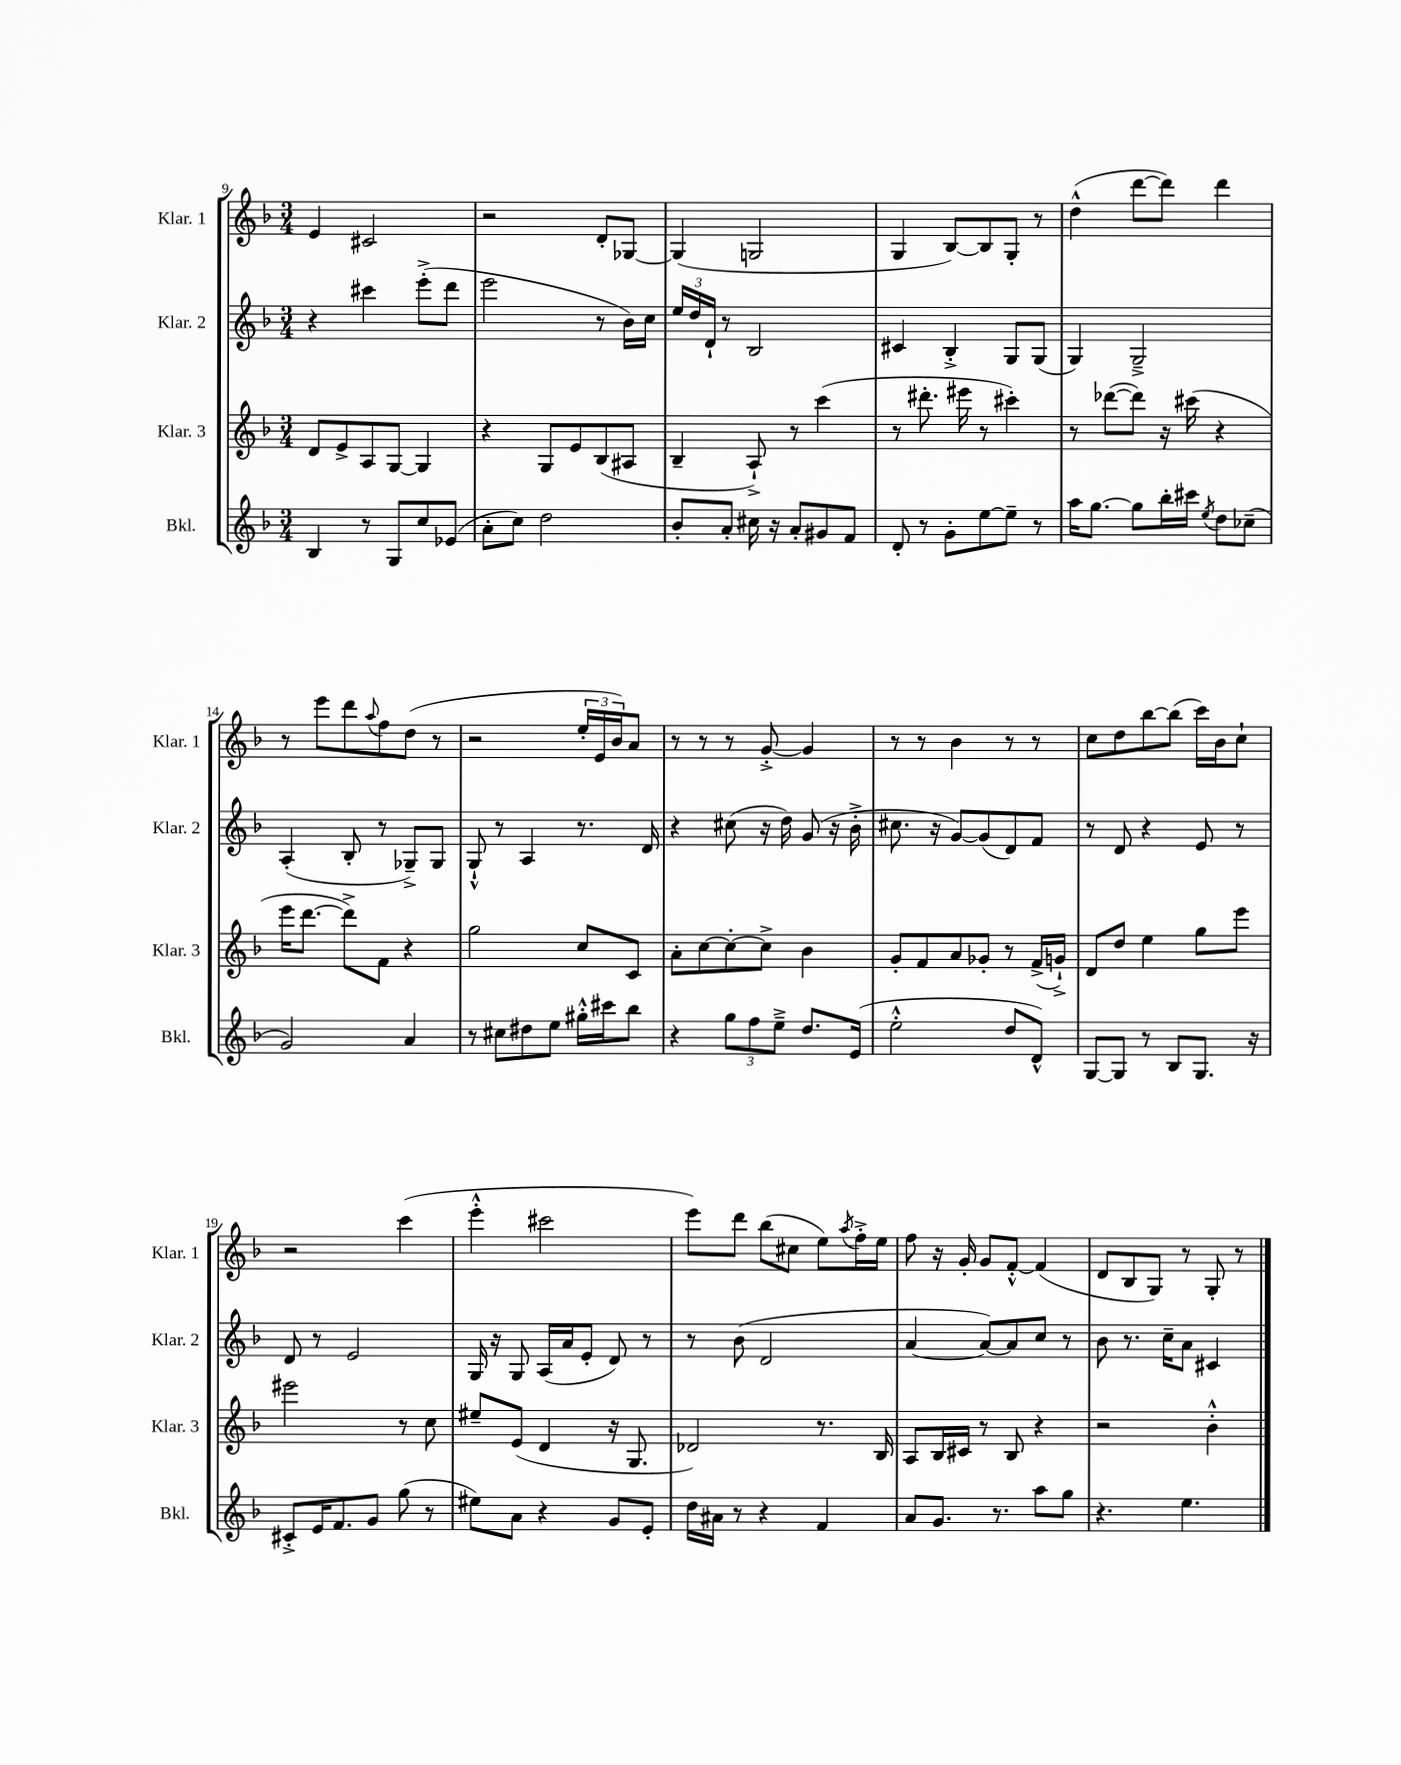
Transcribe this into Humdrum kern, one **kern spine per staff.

**kern	**kern	**kern	**kern
*part4	*part3	*part2	*part1
*staff4	*staff3	*staff2	*staff1
*I"Bkl.	*I"Klar. 3	*I"Klar. 2	*I"Klar. 1
*I'Bkl.	*I'Klar. 3	*I'Klar. 2	*I'Klar. 1
*clefG2	*clefG2	*clefG2	*clefG2
*k[b-]	*k[b-]	*k[b-]	*k[b-]
*M3/4	*M3/4	*M3/4	*M3/4
=9	=9	=9	=9
4B-/	8d/L	4r	4e/
.	8e^/	.	.
8r	8A/	4ccc#X\	2c#X/
8G/L	[8G/J	.	.
8cc/	4G/]	(8eee'^\L	.
(8e-X/J	.	8ddd\J	.
=10	=10	=10	=10
8a'\L	4r	2eee\	2r
8cc\J)	.	.	.
2dd\	8G/L	.	.
.	8e/	.	.
.	(8B-/	8r	8d'/L
.	8A#X/J	16b-\LL)	[8G-X/J
.	.	16cc\JJ	.
=11	=11	=11	=11
8b-'/L	4B-~/	24ee/LL	(4G-/]
.	.	24dd/	.
.	.	24d`/JJ	.
8a'/J	.	8r	.
16cc#X\	8A`^/)	2B-/	2Gn/
16r	.	.	.
8a'/L	8r	.	.
8g#X/	(4ccc\	.	.
8f/J	.	.	.
=12	=12	=12	=12
8d'/	8r	4c#X/	4G/
8r	8.ddd#X'\	.	.
8g'\L	.	4B-'^/	[8B-/L)
.	16eee#X\	.	.
[8ee\	8r	.	8B-/]
8ee~\J]	4ccc#X'\)	8G/L	8G'/J
8r	.	(8G/J	8r
=13	=13	=13	=13
16aa\KL	8r	4G/)	(4dd^^\
[8.gg\J	.	.	.
.	([8ddd-X\L	.	.
8gg\L]	8ddd-\J])	2G~^/	[8ddd\L
16bb-'\L	16r	.	8ddd\J])
16ccc#X\JJ	(16ccc#X\	.	.
8qee/	.	.	.
8dd\L	4r	.	4ddd\
(8cc-X~\J	.	.	.
!!LO:LB:g=z
=14	=14	=14	=14
2g/)	16eee\KL	(4A'/	8r
.	[8.ddd\J	.	.
.	.	.	8eee\L
.	8ddd^\L])	8B-'/	8ddd\
.	.	.	8qqaa/
.	8f\J	8r	8ff\
4a/	4r	8G-X~^/L)	(8dd\J
.	.	8G-/J	8r
=15	=15	=15	=15
8r	2gg\	8G`^^/	2r
8cc#X\L	.	8r	.
8dd#X\	.	4A/	.
8ee\J	.	.	.
16gg#X'^^\LL	8cc/L	8.r	24ee'/LL
.	.	.	24e/
16ccc#X\J	.	.	.
.	.	.	24b-/J)
8bb-\J	8c/J	.	8a/J
.	.	16d/	.
=16	=16	=16	=16
4r	8a'\L	4r	8r
.	[8cc\	.	8r
12gg\L	8cc'\_	(8cc#X\	8r
12ff\	.	.	.
.	8cc^\J]	16r	[8g'^/
12ee~^\J	.	.	.
.	.	16dd\)	.
8.dd/L	4b-\	(8g/	4g/]
.	.	16r	.
(16e/Jk	.	16b-'^\	.
=17	=17	=17	=17
2ee'^^\	8g'/L	8.cc#X\	8r
.	8f/	.	8r
.	.	16r	.
.	8a/	[8g/L)	4b-\
.	8g-X'/J	(8g/]	.
8dd/L	8r	8d/)	8r
8d^^/J)	(16f^/LL	8f/J	8r
.	16gn`^/JJ)	.	.
=18	=18	=18	=18
[8G/L	8d/L	8r	8cc\L
8G/J]	8dd/J	8d/	8dd\
8r	4ee\	4r	[8bb-\
8B-/L	.	.	(8bb-\J]
8.G/J	8gg\L	8e/	16ccc\LL)
.	.	.	16b-\J
.	8eee\J	8r	8cc`\J
16r	.	.	.
!!LO:LB:g=z
=19	=19	=19	=19
8c#X'^/L	2eee#X\	8d/	2r
16e/K	.	8r	.
8.f/	.	.	.
.	.	2e/	.
8g/J	.	.	.
(8gg\	8r	.	(4ccc\
8r	8cc\	.	.
=20	=20	=20	=20
8ee#X\L)	8ee#X~/L	16G/	4eee'^^\
.	.	16r	.
8a\J	(8e/J	8G/	.
4r	4d/	(16A/LL	2ccc#X\
.	.	16a/J	.
.	.	8e'/J	.
8g/L	16r	8d/)	.
.	8.G/	.	.
8e'/J	.	8r	.
=21	=21	=21	=21
16dd\LL	2d-X/)	8r	8eee\L)
16a#X\JJ	.	.	.
8r	.	(8b-\	8ddd\J
4r	.	2d/	(8bb-\L
.	.	.	8cc#X\J
4f/	8.r	.	8ee\L)
.	.	.	8qaa/
.	.	.	16ff'^\L
.	16B-/	.	16ee\JJ
=22	=22	=22	=22
8a/L	8A/L	[4a/	8ff\
8.g/J	16B-/L	.	16r
.	16c#X/JJ	.	16g'/
.	8r	8a/L_)	8g/L
8.r	.	.	.
.	8B-/	8a/]	[8f'^^/J
8aa\L	4r	8cc/J	(4f/]
8gg\J	.	8r	.
=23	=23	=23	=23
4.r	2r	8b-\	8d/L
.	.	8.r	8B-/
.	.	.	8G/J)
.	.	16cc~\KL	.
4.ee\	.	8a\J	8r
.	4b-'^^\	4c#X/	8G'/
.	.	.	8r
==	==	==	==
*-	*-	*-	*-
